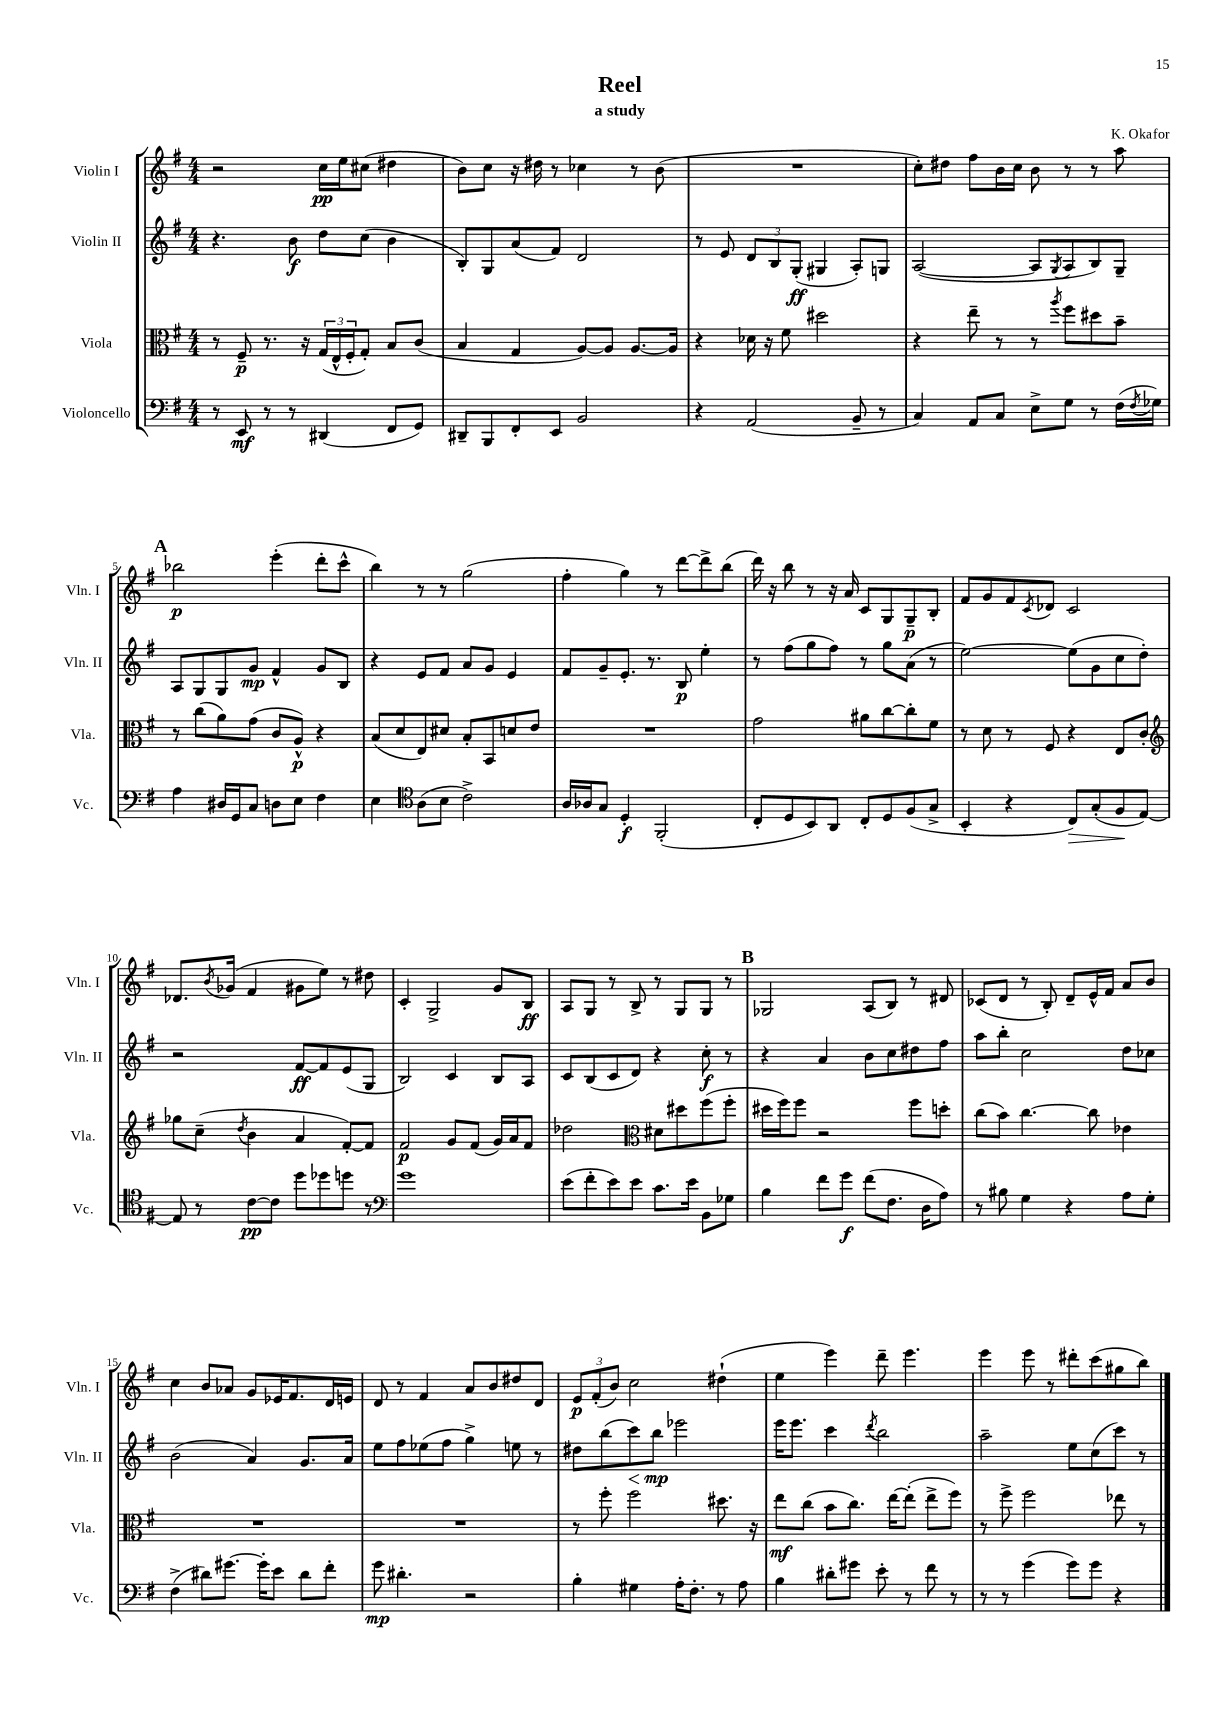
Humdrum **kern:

**kern	**kern	**kern	**kern
*staff4	*staff3	*staff2	*staff1
*clefF4	*clefC3	*clefG2	*clefG2
*k[f#]	*k[f#]	*k[f#]	*k[f#]
*M4/4	*M4/4	*M4/4	*M4/4
8r	8r	4.r	2r
8EE	8F#~	.	.
8r	8.r	.	.
8r	.	8b	.
.	16r	.	.
(4DD#	(24G	8dd	16cc
.	24E^^	.	.
.	.	.	16ee
.	24F#'	.	.
.	8G')	(8cc	(8cc#
8FF#	8B	4b	4dd#
8GG)	(8c	.	.
=	=	=	=
8DD#~	4B	8B')	8b)
8BBB	.	8G	8cc
8FF#'	4G	(8a	16r
.	.	.	16dd#
8EE	.	8f#)	8r
2BB	[8A)	2d	4cc-
.	8A]	.	.
.	[8.A	.	8r
.	.	.	(8b
.	16A]	.	.
=	=	=	=
4r	4r	8r	1r
.	.	8e	.
(2AA	16d-	12d	.
.	16r	.	.
.	.	12B	.
.	8f#	.	.
.	.	(12G'	.
.	2dd#	4G#	.
8BB~	.	8A')	.
8r	.	8G	.
=	=	=	=
4C)	4r	([2A	8cc')
.	.	.	8dd#
8AA	8ee~	.	8ff#
8C	8r	.	16b
.	.	.	16cc
8E^	8r	8A]	8b
.	8qaa	8qG	.
8G	8ff#	8A	8r
8r	8dd#	8B)	8r
(16F#	8b~	8G~	8aa
8qF#	.	.	.
16G-)	.	.	.
=	=	=	=
4A	8r	8A	2bb-
.	(8cc	8G	.
16D#	8a)	8G	.
16GG	.	.	.
8C	(8g	8g	.
8D	8c	4f#^^	(4eee'
8E	8A^^)	.	.
4F#	4r	8g	8ddd'
.	.	8B	8ccc^^
=	=	=	=
4E	(8B	4r	4bb)
.	8d	.	.
*clefC4	*	*	*
(8A	8E)	8e	8r
8B	8d#	8f#	8r
2c^)	8B'	8a	(2gg
.	8BB	8g	.
.	8d	4e	.
.	8e	.	.
=	=	=	=
16A	1r	8f#	4ff#'
16A-	.	.	.
8G	.	8g~	.
4D'	.	8.e'	4gg)
.	.	8.r	.
(2FF#'	.	.	8r
.	.	8B	[8ddd
.	.	4ee'	8ddd^]
.	.	.	(8bb
=	=	=	=
8C'	2g	8r	16ddd)
.	.	.	16r
8D	.	(8ff#	8bb
8BB)	.	8gg	8r
8AA	.	8ff#)	16r
.	.	.	16a
8C'	8a#	8r	8c
8D	[8cc	8gg	8G
(8F#	8cc']	(8a	8G~
8G^	8f#	8r	8B'
=	=	=	=
4BB'	8r	[2ee)	8f#
.	8d	.	8g
4r	8r	.	8f#
.	.	.	8qc
.	8F#	.	8d-
8C)	4r	(8ee]	2c
(8G'	.	8g	.
8F#	8E	8cc	.
[8E)	8c'	8dd')	.
=	=	=	=
*	*clefG2	*	*
8E]	8gg-	2r	8.d-
8r	(8cc~	.	.
.	.	.	8qb
.	.	.	(16g-
.	8qdd	.	.
[8c	4b	.	4f#
8c]	.	.	.
8dd	4a	[8f#	8g#
8dd-	.	8f#]	8ee)
8dd	[8f#')	(8e	8r
8r	8f#]	8G	8dd#
=	=	=	=
*clefF4	*	*	*
1g	2f#	2B)	4c'
.	.	.	2G^
.	8g	4c	.
.	(8f#	.	.
.	16g)	8B	8g
.	16a	.	.
.	8f#	8A	8B
=	=	=	=
(8e	2dd-	8c	8A
8f#'	.	(8B	8G
8e)	.	8c	8r
8e	.	8d)	8B^
*	*clefC3	*	*
8.c	8d#	4r	8r
.	8dd#	.	8G
16e	.	.	.
8BB	(8ff#	8cc'	8G
8G-	8ff#'	8r	8r
=	=	=	=
4B	16dd#	4r	2G-
.	16ff#)	.	.
.	8ff#	.	.
8f#	2r	4a	.
8g	.	.	.
(8f#	.	8b	(8A
8.F#	.	8cc	8B)
.	8ff#	8dd#	8r
16D	.	.	.
8A)	8dd'	8ff#	8d#
=	=	=	=
8r	(8cc	8aa	(8c-
8B#	8b)	8bb'	8d
4G	[4.cc	2cc	8r
.	.	.	8B')
4r	.	.	8d~
.	8cc]	.	16e^^
.	.	.	16f#
8A	4e-	8dd	8a
8G'	.	8cc-	8b
=	=	=	=
(4F#^	1r	(2b	4cc
8d#)	.	.	8b
[8.g#	.	.	8a-
.	.	4a)	8g
16g#']	.	.	.
8e	.	.	16e-
.	.	.	8.f#
8d#	.	8.g	.
8f#'	.	.	16d
.	.	16a	16e
=	=	=	=
8g	1r	8ee	8d
4.d#'	.	8ff#	8r
.	.	(8ee-	4f#
.	.	8ff#	.
2r	.	4gg^)	8a
.	.	.	8b
.	.	8ee	8dd#
.	.	8r	8d
=	=	=	=
4B'	8r	8dd#	12e
.	.	.	(12f#'
.	8ff#'	(8bb	.
.	.	.	12b)
4G#	2ff#	8ccc)	2cc
.	.	8bb	.
16A'	.	2eee-	.
8.F#'	.	.	.
8r	8.dd#	.	(4dd#`
8A	.	.	.
.	16r	.	.
=	=	=	=
4B	8ee	16eee	4ee
.	.	8.eee	.
.	(8cc	.	.
8d#'	8b	4ccc	4eee)
8g#	8.cc)	.	.
.	.	8qddd	.
8e'	.	2bb	8ddd~
.	[16ee	.	.
8r	(8ee']	.	4.eee
8f#	8ee^	.	.
8r	8ff#)	.	.
=	=	=	=
8r	8r	2aa~	4eee
8r	8ff#^	.	.
(4g	2ff#	.	8eee
.	.	.	8r
8g)	.	8ee	8ddd#'
8g	.	(8cc	(8ccc
4r	8ee-	8ccc)	8gg#
.	8r	8r	8bb)
==	==	==	==
*-	*-	*-	*-
